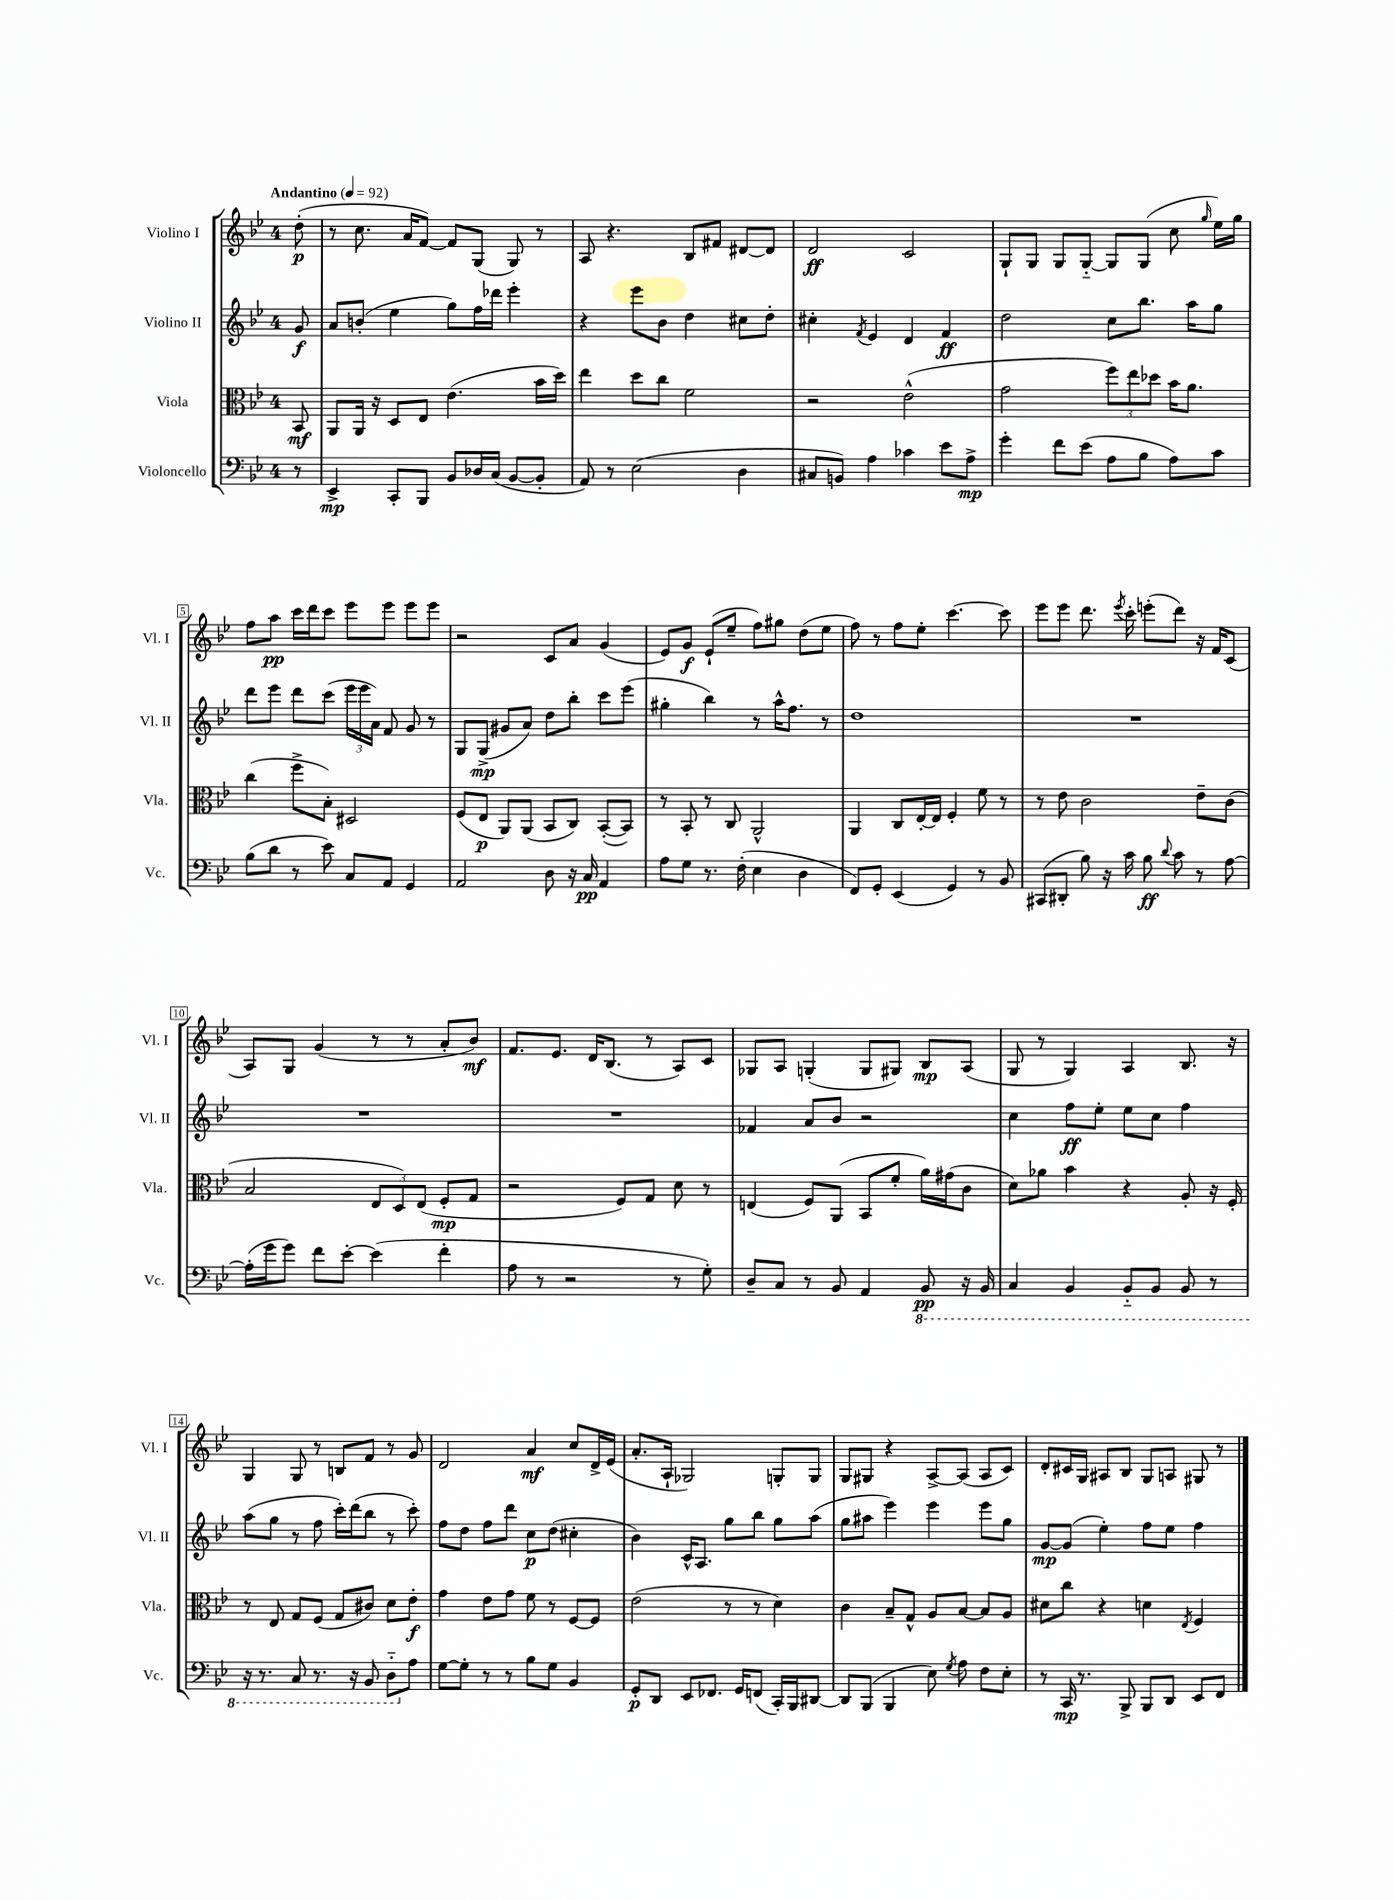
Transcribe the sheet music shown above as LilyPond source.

<<
\new StaffGroup <<
\new Staff = "s0" \with { instrumentName = "Violino I" shortInstrumentName = "Vl. I" } {
    \clef treble \key bes \major \once \override Staff.TimeSignature.style = #'single-digit \time 4/4 \partial 8 \tempo "Andantino" 4 = 92
    \autoBeamOff d''8-.\p( |
    r8 c''8. a'16[ f'8]~) f'8[ g8]( g8) r8 |
    a8 r4. bes8[ fis'8] dis'8[~ dis'8] |
    d'2\ff c'2 |
    g8[-! g8] g8[ g8]~-_ g8[ g8]( c''8 \grace { g''16 } ees''16[) g''16] |
    f''8[ a''8]\pp c'''16[ d'''16 c'''8] ees'''8[ ees'''8] ees'''8[ ees'''8] |
    r2 c'8[ a'8] g'4( |
    ees'8[) g'8]\f ees'8[-!( ees''8]-- f''8[) gis''8] d''8[( ees''8] |
    f''8) r8 f''8[ ees''8]-. c'''4.~ c'''8 |
    ees'''8[ ees'''8] d'''8. \acciaccatura { ees'''8 } c'''16-. e'''8[-.( d'''8]) r16 f'16[ c'8]( |
    a8[) g8] g'4( r8 r8 a'8[-. bes'8]\mf) |
    f'8.[ ees'8.] d'16[ bes8.]( r8 a8[) c'8] |
    ges8[ a8] g4-.( g8[ gis8]) bes8[\mp a8]( |
    g8 r8 g4) a4 bes8. r16 |
    g4 g8 r8 b8[ f'8] r8 g'8 |
    d'2 a'4\mf c''8[ d'16-> ees'16]( |
    a'8.[-. a16]-! ges2) g8[-. g8] |
    g8[ gis8] r4 a8[~-> a8]( a8[ c'8]) |
    d'8[-. cis'16 g16] ais8[ bes8] g8[ a8] gis8 r8 \bar "|." |
}
\new Staff = "s1" \with { instrumentName = "Violino II" shortInstrumentName = "Vl. II" } {
    \clef treble \key bes \major \once \override Staff.TimeSignature.style = #'single-digit \time 4/4 \partial 8
    \autoBeamOff g'8\f |
    a'8[ b'8]-.( ees''4 g''8[) f''16 des'''16] ees'''4-. |
    r4 ees'''8[ bes'8] d''4 cis''8[ d''8]-. |
    cis''4-. \acciaccatura { f'8 } ees'4 d'4 f'4\ff |
    d''2 c''8[ bes''8.] a''16[ g''8] |
    d'''8[ ees'''8] d'''8[ c'''8]( \tuplet 3/2 { ees'''16[ ees'''16 a'16]) } f'8 g'8 r8 |
    g8[ g8]->\mp( gis'8[ a'8]) d''8[ bes''8]-. c'''8[ ees'''8]( |
    gis''4-. bes''4) r8 a''16[-^ f''8.] r8 |
    d''1 |
    R1 |
    R1 |
    R1 |
    fes'4 a'8[ bes'8] r2 |
    c''4 f''8[\ff ees''8]-. ees''8[ c''8] f''4 |
    a''8[( g''8] r8 f''8 c'''16[-.) d'''16( bes''8] r8 c'''8-.) |
    f''8[ d''8] f''8[ d'''8] c''8[\p d''8]( cis''4-. |
    bes'4) c'16[-^ a8.] g''8[ bes''8] g''8[ a''8]( |
    g''8[ ais''8] ees'''4) ees'''4 ees'''8[ g''8] |
    g'8[~\mp g'8]( ees''4-.) f''8[ ees''8] f''4 \bar "|." |
}
\new Staff = "s2" \with { instrumentName = "Viola" shortInstrumentName = "Vla." } {
    \clef alto \key bes \major \once \override Staff.TimeSignature.style = #'single-digit \time 4/4 \partial 8
    \autoBeamOff bes,8\mf |
    a,8[ a,16] r16 d8[ ees8] ees'4.( bes'16[ d''16]) |
    ees''4 d''8[ c''8] f'2 |
    r2 ees'2-^( |
    g'2 \tuplet 3/2 { f''8[) ees''8 des''8] } bes'16[ a'8.] |
    c''4( f''8[-> bes8]-.) dis2 |
    f8[( ees8]\p a,8[) a,8]( bes,8[ c8]) bes,8[~-.( bes,8]) |
    r8 bes,8-. r8 c8 a,2-^ |
    a,4 c8[ ees16~-. ees16] f4-. f'8 r8 |
    r8 ees'8 c'2 ees'8[-- c'8]( |
    bes2 \tuplet 3/2 { ees8[ d8) ees8]( } f8[-.\mp g8] |
    r2 f8[) g8] d'8 r8 |
    e4( f8[) a,8]( bes,8[ f'8]-. a'16[) gis'16( c'8] |
    d'8[) aes'8] bes'4 r4 a8-. r16 f16-. |
    r8 ees8 g8[ f8]( g8[ cis'8]) d'8[ ees'8]-.\f |
    g'4 ees'8[ g'8] f'8 r8 f8[~ f8] |
    ees'2( r8 r8 d'4) |
    c'4 bes8[-- g8]-^ a8[ bes8]~ bes8[ a8] |
    dis'8[ c''8] r4 d'4 \acciaccatura { ees8 } f4 \bar "|." |
}
\new Staff = "s3" \with { instrumentName = "Violoncello" shortInstrumentName = "Vc." } {
    \clef bass \key bes \major \once \override Staff.TimeSignature.style = #'single-digit \time 4/4 \partial 8
    \autoBeamOff r8 |
    ees,4->\mp c,8[-. bes,,8] bes,8[ des16 c16]( bes,8[~ bes,8]-. |
    a,8) r8 ees2( d4 |
    cis8[ b,8]) a4 ces'4 ees'8[ a8]->\mp |
    g'4-. f'8[ ees'8]( a8[ bes8] a8[) c'8] |
    bes8[( d'8] r8 ees'8) c8[ a,8] g,4 |
    a,2 d8 r16 c16\pp a,4 |
    a8[ g8] r8. f16-.( ees4 d4 |
    f,8[) g,8]-. ees,4( g,4) r8 bes,8 |
    cis,8[( dis,8]-. bes8) r16 c'16 bes8\ff \appoggiatura { d'8 } c'8 r8 a8~ |
    a16[-.( g'16 g'8]) f'8[ ees'8]~-. ees'4( f'4-. |
    a8 r8 r2 r8 g8-.) |
    d8[-- c8] r8 bes,8 a,4 \ottava #-1 bes,,8\pp r16 bes,,16 |
    c,4 bes,,4 bes,,8[-_ bes,,8] bes,,8 r8 |
    r16 r8. c,8 r8. r16 bes,,8 d,8[-_ \ottava #0 a8] |
    g8[~ g8]-. r8 r8 bes8[ g8] bes,4 |
    g,8[-.\p d,8] ees,8[ fes,8.] g,16[ f,8]( c,16[-.) bes,,16 dis,8]~ |
    dis,8[ bes,,8]( bes,,4 ees8) \acciaccatura { g8 } a8 f8[ ees8]-. |
    r8 c,16\mp r8. bes,,8-> bes,,8[ d,8] ees,8[ f,8] \bar "|." |
}
>>
>>
\layout { \context { \Score \override BarNumber.stencil = #(make-stencil-boxer 0.1 0.3 ly:text-interface::print) } }
